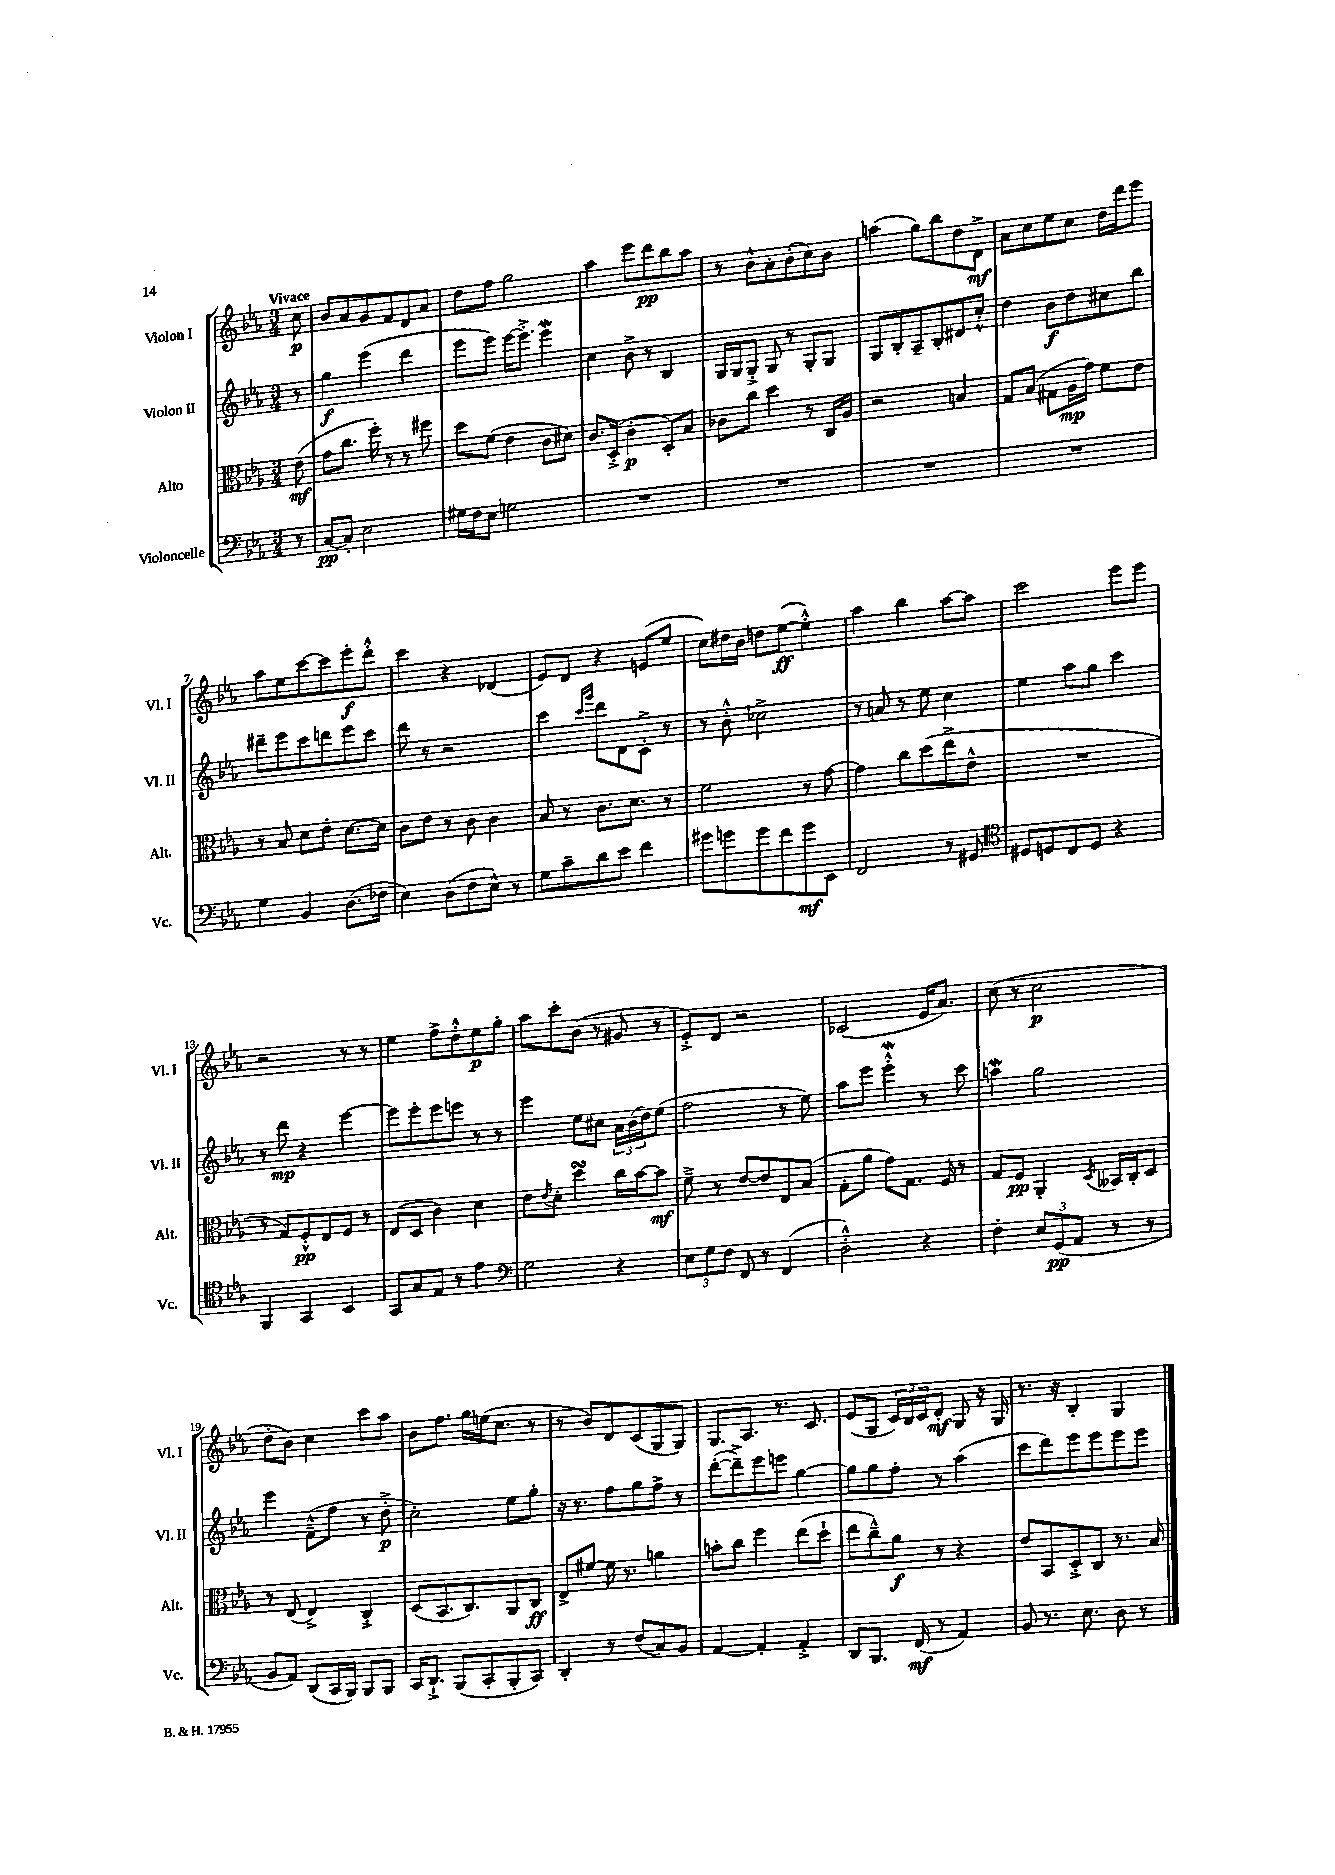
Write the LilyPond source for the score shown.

<<
\new StaffGroup <<
\new Staff = "s0" \with { instrumentName = "Violon I" shortInstrumentName = "Vl. I" } {
    \clef treble \key ees \major \numericTimeSignature \time 3/4 \partial 8 \tempo "Vivace"
    c''8\p |
    bes'8 aes'8 g'8 f'8 d'8 aes'8 |
    d''8 f''8 g''2 |
    aes''4 ees'''8 d'''8\pp bes''8 aes''8 |
    r8 bes'8-^ aes'8-. bes'8-.( c''8) bes'8 |
    a''4( g''8) bes''8 d''8 d'8->\mf |
    aes'8 c''8 ees''8 c''8 d''16 d'''16 ees'''8 |
    aes''8 ees''8 c'''8~ c'''8 ees'''8-.\f d'''8-.-^ |
    c'''4 r4 des'4( |
    ees'8) d'8 r4 e'8( ees''8 |
    c''8) dis''16 bes'16 d''8 ees''8~\ff( ees''4-.-^) |
    aes''4 bes''4 aes''8~ aes''8 |
    c'''2 ees'''8 ees'''8 |
    r2 r8 r8 |
    ees''4 f''8-> d''8-.-^ ees''8\p g''8-. |
    aes''8 c'''8-. bes'8( r8 gis'8 r8 |
    ees'8-.->) d'8 r2 |
    ces'2( ees'16 aes'8.) |
    c''8( r8 c''2\p |
    d''8-. bes'8) c''4 c'''8 aes''8 |
    bes'8 f''8. g''16 e''16( c''8. r8 |
    r8 bes'8) d'8 c'8( g8 g8) |
    g8. aes8. r8. c'8. |
    ees'8( g8 \tuplet 3/2 { c'16) bes16 c'16 } d'8-.\mf g8 r16 g16 |
    r8. r16 bes4-. g4 \bar "|." |
}
\new Staff = "s1" \with { instrumentName = "Violon II" shortInstrumentName = "Vl. II" } {
    \clef treble \key ees \major \numericTimeSignature \time 3/4 \partial 8
    r8 |
    g''4\f ees'''4( d'''4 |
    ees'''8 ees'''8) ees'''16~ ees'''8.-.-> ees'''4\mordent |
    c''4 bes'8-> r8 bes4 |
    g16 g16 g8-.-> g8 r8 g8-. g8 |
    g8 bes8-. aes8-- bes8-. dis'8 c''8-.-^ |
    d''4 bes'8\f d''8 cis''8 bes''8 |
    dis'''8-- ees'''8 c'''8 d'''8 ees'''8 c'''8 |
    d'''8 r8 r2 |
    c'''4 \grace { c'''16 g'''16 } d'''8 d'8 c'8-.-> r8 |
    r8 bes'8-.-^ ces''2-> |
    r8 a'8 r8 ees''8 c''4 |
    ees''4 aes''8 g''8 c'''4 |
    r8 d'''8\mp r4 ees'''4~ |
    ees'''8 ees'''8-. ees'''8 e'''8 r8 r8 |
    ees'''4 ees''8 cis''8 \tuplet 3/2 { aes'16 bes'16( d''16) } ees''8( |
    f''2 r8 ees''8) |
    aes''8 ees'''8 ees'''4-.-^\mordent r8 c'''8 |
    a''4\mordent g''2 |
    ees'''4 f'8---^( f''8 r8 d''8-.->\p |
    c''2-.) ees''8 g''8-. |
    r16 r8. f''8 g''8 f''8-> r8 |
    d'''8~-.( d'''8--->) ees'''8 e'''8 g''4~ |
    g''8 g''8 f''8-. r8 aes''4( |
    c'''8 d'''8) ees'''8 ees'''8 ees'''8 ees'''8 \bar "|." |
}
\new Staff = "s2" \with { instrumentName = "Alto" shortInstrumentName = "Alt." } {
    \clef alto \key ees \major \numericTimeSignature \time 3/4 \partial 8
    ees'8\mf( |
    g'8 c''8. f''16-.) r8 r8 fis''8 |
    d''8 f'8( ees'4 c'8 dis'8) |
    c'8. d16-.->( c'4-.\p d8-.) bes8 |
    ces'8 c''8 d''4 r8 c16 aes16 |
    r2 b4 |
    g8 bes8( gis8 aes16\mp g'16) f'8 ees'8 |
    r8 bes8 d'8 ees'8-. d'8.~ d'16 |
    c'8 ees'8 r8 c'8 c'4 |
    bes8 r8 c'8. d'8. r8 |
    f'2 r8 g'8~ |
    g'4 c''8 d''8( ees''8-> ees'8-^ |
    R2. |
    r8 g8) f8-.-^\pp ees8 f8 r8 |
    ees8( d8 c'4) d'4 |
    ees'8 \acciaccatura { ees'8 } d'8-. d''4\turn c''16 bes'16~ bes'8\mf |
    f'8---> r8 ees'8~ ees'8 ees8 bes8( |
    g8-. aes'8 g'8) g8. f16 r8 |
    g8 f8\pp aes,4-. \acciaccatura { d8 } beses,16 c16-. d8 |
    r8 ees8( ees4->) c4-.-> |
    d8( bes,8. c8.) aes,8 c8\ff |
    ees8-> fis'8~ fis'16 r8. a'4 |
    b'8-. c''8 f''4 ees''8( d''8-! |
    ees''8 c''8---^) aes'8\f r8 r4 |
    ees'8 bes,8 d8-.-> c8 r8. bes16 \bar "|." |
}
\new Staff = "s3" \with { instrumentName = "Violoncelle" shortInstrumentName = "Vc." } {
    \clef bass \key ees \major \numericTimeSignature \time 3/4 \partial 8
    r8 |
    c8~\pp c8-. ees2 |
    gis16 f16 ees8 g2 |
    R2. |
    R2. |
    R2. |
    R2. |
    g4 bes,4 d8.( fes16 |
    ees4) d8( f8 ees8-^) r8 |
    g8 c'8-- d'8 ees'8 f'4 |
    gis'8 g'8 g'8 f'8 g'8\mf ees,8 |
    f,2 r8 gis,8 |
    \clef tenor dis8 d8 c8 d8 r4 |
    f,4 g,4 bes,4 |
    g,8 g8 ees8 r8 ees'4 |
    \clef bass g2 r4 |
    \tuplet 3/2 { ees8 g8 f8 } f,8 r8 f,4( |
    d2-.-^) r4 |
    f4-. \tuplet 3/2 { ees8 g,8\pp( aes,8 } r8 r8 |
    bes,8 aes,8) d,8( c,16 bes,,16) bes,,8 bes,,8 |
    c,16 d,8.-!-> bes,,8( c,8-. bes,,8-. c,8) |
    d,4-. r8 f8( c8) bes,8 |
    aes,4~ aes,4-. aes,4-.-> |
    d,8 bes,,8. f,16\mf( r8 aes,4) |
    bes,8 r8. ees8. d8 r8 \bar "|." |
}
>>
>>
